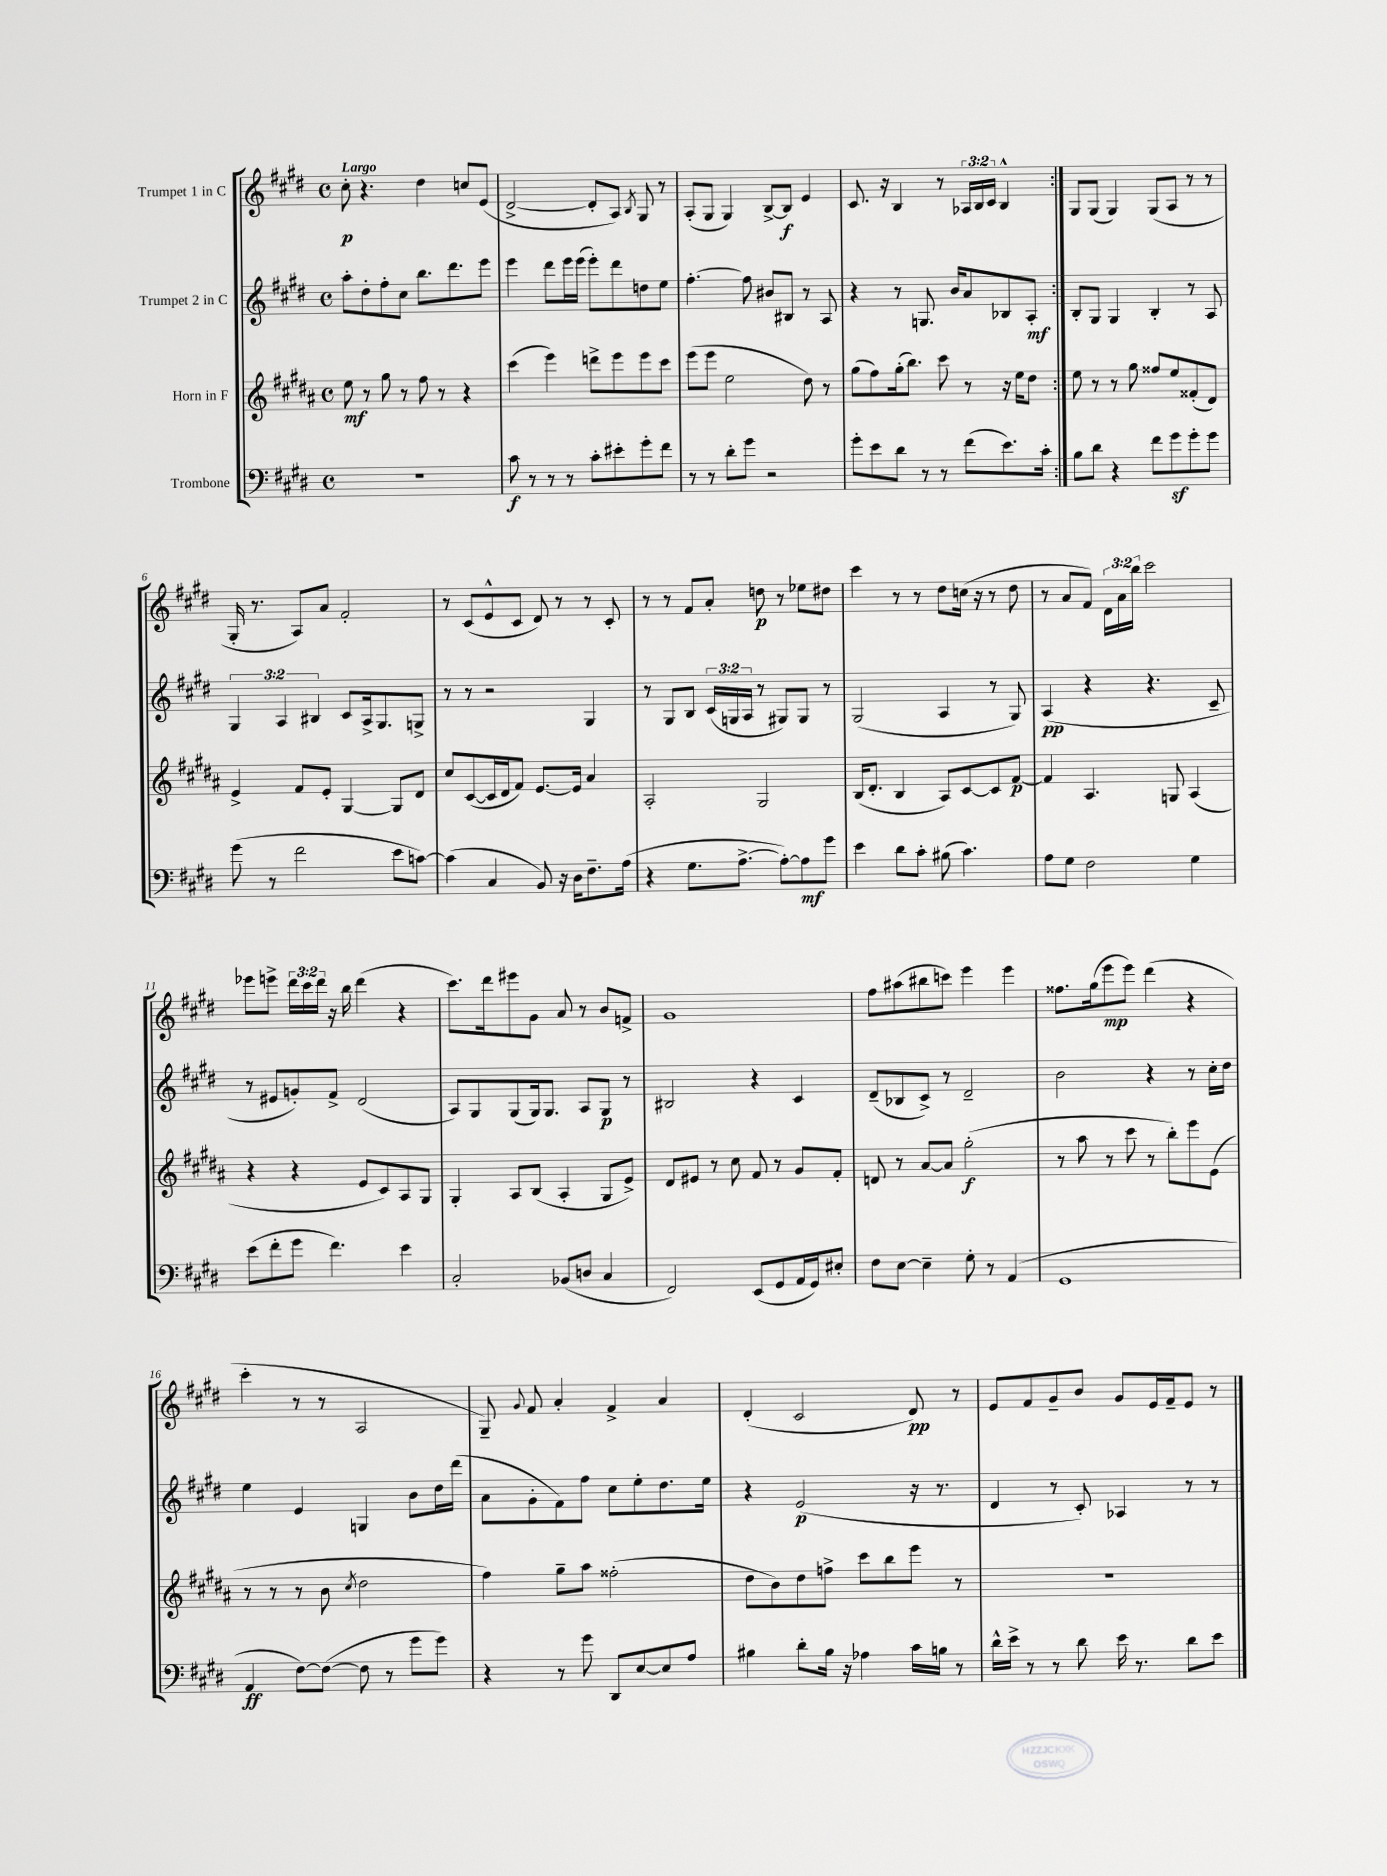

**kern	**kern	**kern	**kern
*staff4	*staff3	*staff2	*staff1
*clefF4	*clefG2	*clefG2	*clefG2
*k[f#c#g#d#]	*k[f#c#g#d#a#]	*k[f#c#g#d#]	*k[f#c#g#d#]
*M4/4	*M4/4	*M4/4	*M4/4
*met(c)	*met(c)	*met(c)	*met(c)
1r	8ee\	8aa'\L	8cc#'\
.	8r	8dd#'\	4.r
.	8gg#\	8ff#'\	.
.	8r	8cc#\J	.
.	8ff#\	8.bb\L	4dd#\
.	8r	.	.
.	.	8.ddd#\	.
.	4r	.	8cc/L
.	.	8eee\J	(8e/J
=	=	=	=
8c#\	(4ccc#\	4eee\	[2d#^/
8r	.	.	.
8r	4eee\)	8ddd#\L	.
8r	.	16eee\L	.
.	.	(16eee\JJ	.
8c#'\L	8ddd^\L	8eee'\L)	8d#'/]L
8e#'\	8eee\	8ddd#\	8A/J)
.	.	.	8qB/
8g#'\	8eee\	8dd\	8G#/
8f#\J	8ccc#\J	8ee\J	8r
=	=	=	=
8r	(8eee\L	[4.ff#'\	(8A'/L
8r	8eee\J	.	8G#/J
8d#'\L	2ee\	.	4G#/)
8g#\J	.	8ff#\]	.
2r	.	8b#/L	[8B^/L
.	.	8B#/J	8B/]J
.	8dd#\)	8r	4e/
.	8r	8A/	.
=	=	=	=
8g#'\L	(8gg#\L	4r	8.c#/
8e\	8ff#\)	.	.
.	.	.	16r
8d#\J	(16gg#'\k	8r	4B/
.	8.bb\J)	.	.
8r	.	8.G/	.
8r	8ccc#\	.	8r
.	.	16b/LK	.
(8f#\L	8r	8a/	24A-/LL
.	.	.	24B/
.	.	.	24c#/JJ
8.e\)	16r	8B-/	4B^^/
.	16ee\LK	.	.
.	8dd#\J	8A'/J	.
16c#'\Jk	.	.	.
=:|!	=:|!	=:|!	=:|!
8B\L	8ee\	8B'/L	8G#/L
8d#\J	8r	8G#/J	(8G#/J
4r	8r	4G#/	4G#/)
.	8gg#\	.	.
8f#\L	8ff##/L	4B'/	(8G#/L
8g#\	8ee/	.	8A/J
8g#'\	(8f##'/	8r	8r
8g#\J	8d#/J)	8A/	8r
=	=	=	=
(8g#\	4e^/	6G#/	16G#'/
.	.	.	8.r
8r	.	.	.
.	.	6A/	.
2f#\	8f#/L	.	8A/L)
.	.	6B#/	.
.	8e'/J	.	8a/J
.	[4G#/	8c#/L	2f#'/
.	.	16A^/k	.
.	.	8.G#/	.
8e\L	8G#/]L	.	.
[8c\J)	8d#/J	8G^/J	.
=	=	=	=
(4c\]	8cc#/L	8r	8r
.	([8c#/	8r	(8c#/L
4C#/	16c#/]L	2r	8e^^/
.	16d#/J	.	.
.	8f#/J)	.	8c#/J
8BB/)	[8.e/L	.	8d#/)
16r	.	.	8r
16D#\LK	16e/]Jk	.	.
8.F#~\	4a#/	4G#/	8r
.	.	.	8c#'/
(16A\Jk	.	.	.
=	=	=	=
4r	2A#'/	8r	8r
.	.	8G#/L	8r
8.G#\L	.	8B/J	8f#/L
.	.	(24c#/LL	8a'/J
.	.	24G/	.
[8.A^\J	.	.	.
.	.	24A/JJ	.
.	2G#/	8r	8dd\
8A'\_L)	.	8G#/L)	8r
8A\]	.	8G#/J	8ee-\L
8g#\J	.	8r	8dd#\J
=	=	=	=
4e\	(16B/LK	(2G#/	4ccc#\
.	8.d#'/J	.	.
8d#\L	4B/	.	8r
8c#'\J	.	.	8r
(8B#\	8A#/L)	4A/	8dd#\L
4.c#\)	[8c#/	.	(16cc\Jk
.	.	.	16r
.	8c#/]	8r	8r
.	[8f#/J	8G#/)	8dd#\
=	=	=	=
8A\L	4f#/]	(4A/	8r
8G#\J	.	.	8a/L
2F#\	4.A#/	4r	8f#/J)
.	.	.	24d#\LL
.	.	.	24a\
.	.	.	24bb\JJ
.	.	4.r	2ccc#\
.	8G/	.	.
4G#\	(4A#/	.	.
.	.	8c#~/	.
=	=	=	=
(8e\L	4r	8r	8eee-\L
8f#'\	.	8e#/L	8eee^\J
8g#\J	4r	8g'/)	24ddd#\LL
.	.	.	24ccc#\
.	.	.	24ddd#\JJ
4.f#\)	.	8f#^/J	16r
.	.	.	16bb\
.	8e/L	(2d#/	(4ddd#\
.	8c#/)	.	.
4e\	8A#/	.	4r
.	8G#/J	.	.
=	=	=	=
2C#'/	4G#'/	8A/L)	8.ccc#\L)
.	.	8G#/	.
.	.	.	16ddd#\k
.	8A#/L	(8G#/	8eee#\
.	(8B/J	16G#/k)	8g#\J
.	.	8.G#/J	.
(8BB-/L	4A#'/	.	8a/
8D/J	.	8A/L	8r
4C#/	8G#/L	8G#/J	8b/L
.	8e^/J)	8r	8f^/J
=	=	=	=
2FF#/)	8d#/L	2B#/	1g#
.	8e#/J	.	.
.	8r	.	.
.	8cc#\	.	.
(8EE/L	8f#/	4r	.
8GG#/	8r	.	.
16AA/L	8g#/L	4c#/	.
16GG#/J)	.	.	.
8E#'/J	8f#'/J	.	.
=	=	=	=
8F#\L	8d/	(8d#~/L	8ff#\L
[8E\J	8r	8B-/	(8aa#\
4E~\]	[8a#/L	8c#^/J)	8bb#\
.	8a#/]J	8r	8ccc\J)
8G#'\	(2gg#'\	2d#~/	4eee\
8r	.	.	.
(4AA/	.	.	4eee\
=	=	=	=
1GG#	8r	2b\	8.ff##\L
.	8aa#\	.	.
.	.	.	(16gg#\k
.	8r	.	8eee\
.	8ccc#\	.	8eee\J)
.	8r	4r	(4ddd#\
.	8bb'\L)	.	.
.	8eee\	8r	4r
.	(8e\J	16cc#'\LL	.
.	.	16dd#\JJ	.
=	=	=	=
4AA/	8r	4ee\	4ccc#'\
.	8r	.	.
[8F#\L)	8r	4e/	8r
(8F#\_J	8b\	.	8r
.	8qcc#/	.	.
8F#\]	2dd#\	4G/	2A/
8r	.	.	.
8g#\L	.	8b\L	.
8g#\J)	.	16dd#\L	.
.	.	(16ddd#\JJ	.
=	=	=	=
4r	4ff#\)	8a\L	8G#~/)
.	.	.	8qqg#/
.	.	8g#'\	8f#/
8r	8gg#~\L	8f#\)	4a'/
8g#\	8aa#\J	8ff#\J	.
8DD#/L	(2ff##'\	8cc#\L	4f#^/
[8E/	.	8ee'\	.
8E/]	.	8.dd#\	4a/
8A/J	.	.	.
.	.	16ee\Jk	.
=	=	=	=
4B#\	8dd#\L	4r	(4d#'/
.	8b\)	.	.
8d#'\L	8dd#\	(2e/	2c#/
16B#\Jk	8ff^\J	.	.
16r	.	.	.
4A-\	8ccc#\L	.	.
.	8bb\	.	.
16c#\LL	8eee\J	16r	8d#/)
16B\JJ	.	8.r	.
8r	8r	.	8r
=	=	=	=
16d#^^\LL	1r	4d#/	8e/L
16e^\JJ	.	.	.
8r	.	.	8f#/
8r	.	8r	8g#~/
8d#\	.	8c#'/)	8b/J
16e\	.	4A-/	8g#/L
8.r	.	.	.
.	.	.	16e/L
.	.	.	16f#~/J
8d#\L	.	8r	8e/J
8e\J	.	8r	8r
==	==	==	==
*-	*-	*-	*-
